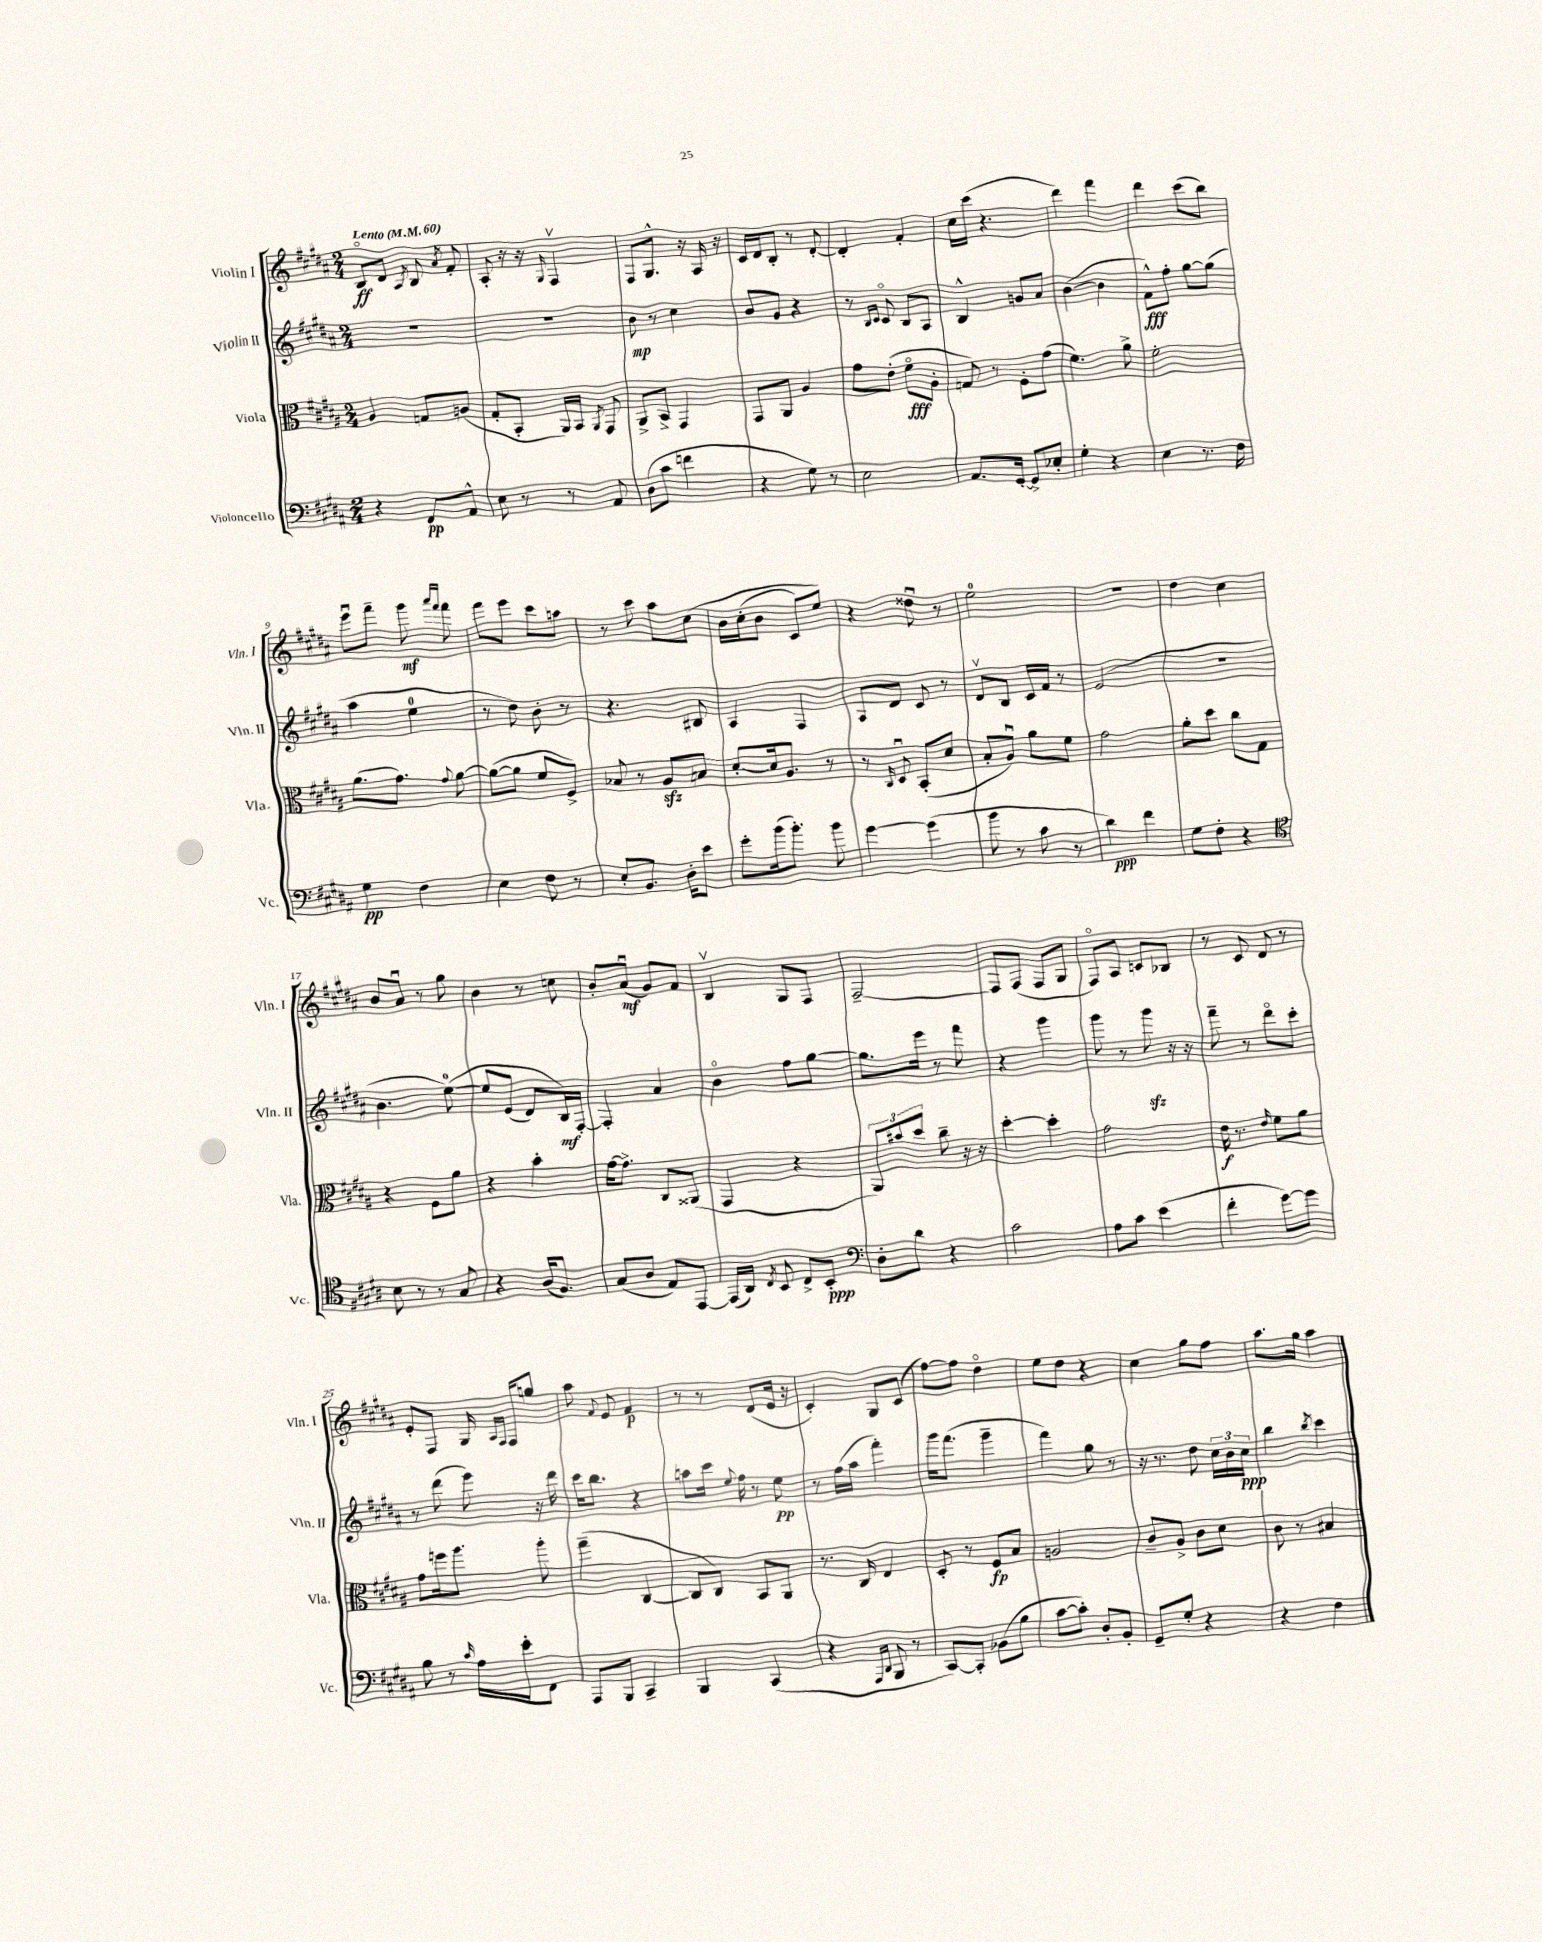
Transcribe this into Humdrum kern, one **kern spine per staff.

**kern	**kern	**kern	**kern
*staff4	*staff3	*staff2	*staff1
*clefF4	*clefC3	*clefG2	*clefG2
*k[f#c#g#d#a#]	*k[f#c#g#d#a#]	*k[f#c#g#d#a#]	*k[f#c#g#d#a#]
*M2/4	*M2/4	*M2/4	*M2/4
*MM60	*MM60	*MM60	*MM60
4r	4A#	2r	8Bo
.	.	.	8d#
.	.	.	8qA#
8FF#	8G	.	8B
.	.	.	8qa#
8AA#^^	(8A	.	8f#'
=	=	=	=
8E	8G#'	2r	8A#'
8r	8BB'	.	16r
.	.	.	16r
.	.	.	16qqG#
8r	16AA#)	.	4F#v
.	16BB	.	.
.	8qAA#	.	.
8AA#	8GG#	.	.
=	=	=	=
(8D#	8AA#^	8b	8F#
8c#	8BB^	8r	8.G#^^
4f	4GG#	4cc#	.
.	.	.	16r
.	.	.	16A#
.	.	.	16r
=	=	=	=
4r	8GG#	8b	16c#
.	.	.	16d#
.	8AA#	8g#	8B'
8G#)	4A#	4r	8r
8r	.	.	[8d#'
=	=	=	=
2E	8g#	8r	4d#']
.	.	16qqB	.
.	.	16qqc#	.
.	(8e'	8c#o	.
.	8f#o	8B	4f#'
.	8A#'	8A#	.
=	=	=	=
8.AA#	8G)	4B^^	16cc#
.	.	.	(16ccc#
.	8r	.	4.r
[16GG#'	.	.	.
8GG#^]	8F#'	8g	.
8E-'	(8g#	8a#	.
=	=	=	=
4G#'	4.f#)	([4b	4ddd#)
4r	.	4b]	4fff#
.	8a#^	.	.
=	=	=	=
4E	2f#'	8f#^^)	4ddd#
.	.	8ff#'	.
8.r	.	[8gg#	(8ccc#
.	.	(8gg#]	8bb)
16F#	.	.	.
=	=	=	=
4G#	(8.a#	4aa#	8eeeu
.	.	.	8fff#~
.	8.g#)	.	.
4F#	.	4ee	8ggg#
.	.	.	16qqaaa#
.	8qqg#	.	16qqfff#
.	[8a#	.	8fff#
=	=	=	=
4E	(8a#_	8r	8fff#
.	8a#]	8dd#)	8eee
8F#	8f#	8b'	8ccc#
8r	8F#^)	8r	8aa
=	=	=	=
8E'	8B-	4.r	8r
8.BB	8r	.	8ccc#
.	8A#	.	8aa#
16D#'	.	.	.
8e	8B	8B#	&(8cc#
=	=	=	=
8g#'	[8d#'	4A#	16b
.	.	.	(16cc#'
(16b	16d#]	.	8b
8.b')	8.A#	.	.
.	.	4F#	8c#)
8b	8r	.	8ee&)
=	=	=	=
[4g#	8r	8A#	4r
.	16qqC#	.	.
.	8D#u	8d#	.
(4g#]	(8BB'	8c#	8dd##u
.	8d#	8r	8r
=	=	=	=
8b	8B'	8d#v	2ee
8r	8A#u)	8B	.
8c#	8a#	16c#	.
.	.	16f#	.
8r	8f#	8r	.
=	=	=	=
4d#)	2g#	(2e	2r
4f#	.	.	.
=	=	=	=
8G#	8a#'	2r	4dd#
8F#'	8dd#	.	.
4r	8cc#	.	4cc#
.	8G#	.	.
=	=	=	=
*clefC4	*	*	*
8B	4r	4.b	8b
8r	.	.	8a#u
8r	8F#	.	8r
8G#	8a#	&([8ee)	8gg#
=	=	=	=
4r	4r	8ee]	4b
.	.	(8e	.
(16A#	4b'	8d#)	8r
8.F#)	.	.	.
.	.	16B&)	8cc
.	.	[16F#'	.
=	=	=	=
(8G#	[16g#	4F#']	8b'
.	8.g#^]	.	.
8A#	.	.	(8a#u
8E)	8C#	4a#	8g#)
[8EE	(8AA##	.	8f#
=	=	=	=
(16EE]	4GG#	4bo	4Bv
16AA#)	.	.	.
8qC#	.	.	.
8BB	.	.	.
8C#^	4r	8ff#	8G#
8BB'	.	[8gg#	8F#
=	=	=	=
*clefF4	*	*	*
8D#'	12AA#)	8.gg#]	[2F#~
.	12b#	.	.
8d#	.	.	.
.	12dd#	.	.
.	.	16eee	.
4r	8cc#~	8r	.
.	16r	8fff#	.
.	16r	.	.
=	=	=	=
2c#	[4dd#'	4r	8F#]
.	.	.	(8F#
.	4dd#']	4ggg#	8F#
.	.	.	8G#
=	=	=	=
8A#	2g#	8ggg#	8F#o)
8c#	.	8r	8A#
(4e	.	8ggg#	8c
.	.	16r	8B-
.	.	16r	.
=	=	=	=
4f#'	16e	8fff#~	8r
.	8.r	.	.
.	.	8r	8c#
.	16qqe	.	.
[8g#)	8f#	8ddd#o	8d#
8g#]	8a#	8ccc#'	8r
=	=	=	=
8B	8g#	8r	8e'
8r	16ff	(8ddd#	8F#
.	8.aa#	.	.
16qqc#	.	.	.
16A#	.	8eee)	16G#
.	.	.	16qqA#
.	.	.	16qqF#
16e'	.	.	16F#
8FF#	8aa#'	16r	8gg
.	.	16ddd#	.
=	=	=	=
8AAA#	(4gg#~	16ccc#	8aa#
.	.	8.bb	.
.	.	.	8qqf#
8BBB	.	.	8e
4CC#~	[4C#	4r	4f#
=	=	=	=
4BBB	8C#]	8aa	8r
.	8C#)	16ccc#	8r
.	.	8qqee	.
.	.	16ff#	.
(4CC#	8BB	8r	(8d#
.	8AA#	8ee	16e
.	.	.	16r
=	=	=	=
4r	8.r	8r	4c#')
.	.	(16ff#	.
.	16C#	16aa#	.
16qqAAA#	.	.	.
16qqDD#	.	.	.
8BBB	4E	4fff#')	8G#
8r	.	.	(8c#
=	=	=	=
[8CC#)	8D#'	16ggg#	[8ff#)
.	.	(8.fff#	.
8CC#']	8r	.	8ff#]
(8BB-	8F#	4ggg#~	4dd#o
8B	8B	.	.
=	=	=	=
[8c#	2A	4fff#)	8ee
8c#'])	.	.	8dd#
8D#'	.	8gg#	4r
8BB'	.	8r	.
=	=	=	=
8GG#~	8c#~	16r	4cc#
.	.	8.r	.
8G#'	8A#^	.	.
4r	8c#	8dd#	8gg#
.	8d#	24cc#	8ff#
.	.	24b	.
.	.	24cc#	.
=	=	=	=
4r	8c#	4bb	8.aa#
.	8r	.	.
.	.	.	16gg#
.	.	8qbb	.
4F#	4B#	4ccc#	4aa#
==	==	==	==
*-	*-	*-	*-
